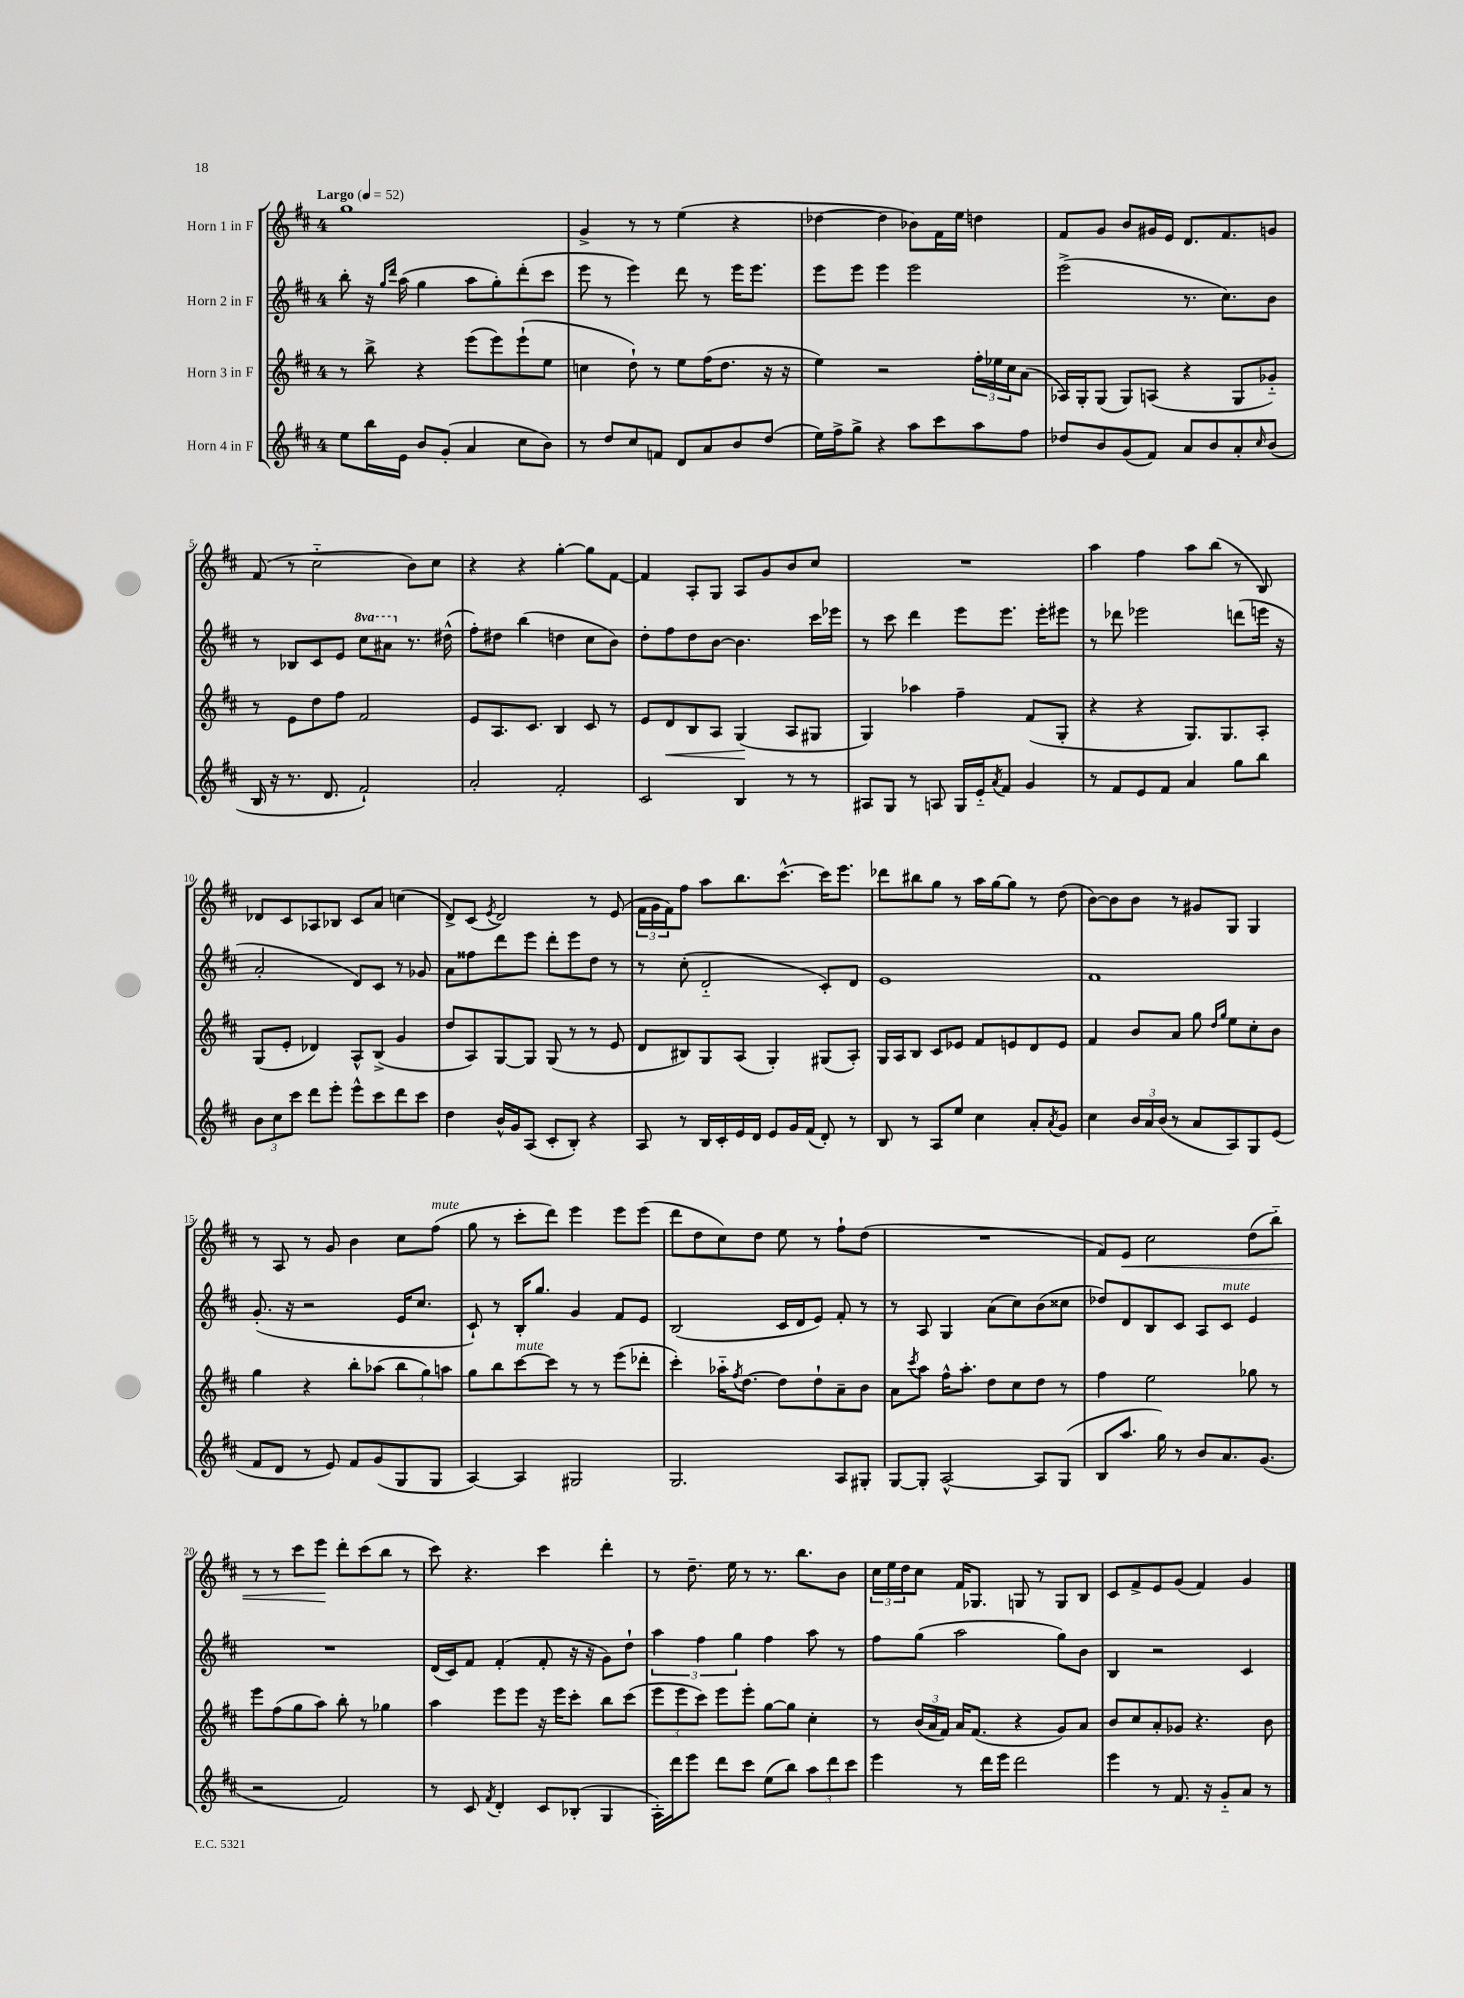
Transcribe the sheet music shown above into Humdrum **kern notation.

**kern	**kern	**kern	**kern
*staff4	*staff3	*staff2	*staff1
*clefG2	*clefG2	*clefG2	*clefG2
*k[f#c#]	*k[f#c#]	*k[f#c#]	*k[f#c#]
*M4/4	*M4/4	*M4/4	*M4/4
*MM52	*MM52	*MM52	*MM52
8ee\L	8r	8bb'\	1gg
16bb\L	8bb^\	16r	.
.	.	16qqgg/LL	.
.	.	16qqddd/JJ	.
16e\JJ	.	(16aa\	.
8b/L	4r	4gg\	.
(8g'/J	.	.	.
4a/	(8eee\L	8aa\L	.
.	8eee\)	8gg'\)	.
8cc#\L	(8eee`\	(8ddd'\	.
8b\J)	8ee\J	8ccc#\J	.
=	=	=	=
8r	4cc\	8eee\	4g^/
8dd/L	.	8r	.
8cc#/	8dd`\)	4eee\)	8r
8f/J	8r	.	8r
8d/L	8ee\L	8ddd\	(4ee\
8a/	(16ff#\K	8r	.
.	8.dd\J	.	.
8b/	.	16eee\LK	4r
.	.	8.eee\J	.
(8dd/J	16r	.	.
.	16r	.	.
=	=	=	=
16ee\LL)	4ee\)	8eee\L	[4dd-\
16ff#^\J	.	.	.
8gg^\J	.	8eee\J	.
4r	2r	4eee\	4dd-\]
8aa\L	.	2eee\	8b-\L)
8ccc#\	.	.	16f#\L
.	.	.	16ee\JJ
8aa\	24ff#'\LL	.	4dd\
.	24ee-\	.	.
.	24cc#\J	.	.
8ff#\J	(8a\J	.	.
=	=	=	=
8dd-/L	16A-/LL)	(2eee^\	8f#/L
.	16G'/J	.	.
8b/	(8G/J	.	8g/J
(8g/	8G/L)	.	8b/L
8f#/J)	(8A/J	.	16g#/L
.	.	.	16e/JJ
8a/L	4r	8.r	8.d/L
8b/	.	.	.
.	.	8.cc#\L)	8.f#/
8a'/	8G/L	.	.
16qqcc#/	.	.	.
(8b/J	8g-'~/J)	8b\J	8g/J
=	=	=	=
16B/	8r	8r	(8f#/
16r	.	.	.
8.r	8e\L	8B-/L	8r
.	8dd\	8c#/	2cc#'~\
8.d/	.	.	.
.	8ff#\J	8e/J	.
2f#`/)	2f#/	8ccc#\L	.
.	.	8aa#\J	.
.	.	8.r	8b\L)
.	.	.	8cc#\J
.	.	(16dd#^^\	.
=	=	=	=
2a'/	8e/L	8ff#'\L)	4r
.	8.A/	8dd#\J	.
.	.	(4bb\	4r
.	8.c#/J	.	.
2f#'/	4B/	4dd\	[4gg'\
.	8c#/	8cc#\L	8gg\]L
.	8r	8b\J)	[8f#\J
=	=	=	=
2c#/	8e/L	8dd'\L	4f#/]
.	8d/	8ff#\	.
.	8B/	8dd\	8A'/L
.	8A/J	[8b\J	8G/J
4B/	(4G/	4.b\]	8A/L
.	.	.	8g/
8r	8A/L	.	8b/
8r	8G#/J	16ccc#\LL	8cc#/J
.	.	16eee-\JJ	.
=	=	=	=
8A#/L	4G/)	8r	1r
8G/J	.	8ccc#\	.
8r	4aa-\	4ddd\	.
8A/	.	.	.
16G/LL	4ff#~\	8eee\L	.
16e'~/J	.	.	.
8qa/	.	.	.
8f#/J	.	8.eee\J	.
4g/	(8f#/L	.	.
.	.	16eee'\LK	.
.	8G'/J	8eee#\J	.
=	=	=	=
8r	4r	8r	4aa\
8f#/L	.	8ddd-\	.
8e/	4r	2eee-\	4ff#\
8f#/J	.	.	.
4a/	8.G/L)	.	8aa\L
.	.	.	(8bb\J
.	8.G/	.	.
8gg\L	.	(8ddd\L	8r
8bb\J	8A'/J	16eee\Jk	8B/)
.	.	16r	.
=	=	=	=
12b\L	(8G/L	2a'/	8d-/L
12cc#\	.	.	.
.	8e'/J	.	8c#/
12ccc#\J	.	.	.
8ddd\L	4d-/)	.	8A-/
8eee'\J	.	.	8B-/J
8eee^^\L	8A^^/L	8d/L)	8c#/L
8ccc#\	(8B^/J	8c#/J	8a/J
8ddd\	4g/	8r	(4cc\
8ccc#\J	.	8g-/	.
=	=	=	=
4dd\	8dd/L	8a\L	8d^/L)
.	8A/)	8ff##\	(8c#/J
.	.	.	8qe/
16b^^/LL	[8G/	8ddd\	2d/)
16g/J	.	.	.
(8A/J	8G/]J	8eee\J	.
8c#'/L	(8G/	8ddd'\L	.
8B'/J)	8r	8eee\	.
4r	8r	8dd\J	8r
.	8e/	8r	(8e/
=	=	=	=
8A/	8d/L	8r	24f#\LL
.	.	.	24g\
.	.	.	24f#\J)
8r	8B#/)	(8cc#'\	8ff#\J
16B/LL	8G/	2d'~/	8aa\L
16c#'/	.	.	.
16e/	(8A/J	.	8.bb\
16d/JJ	.	.	.
8e/L	4G'/)	.	.
.	.	.	[8.ccc#^^\J
16g/L	.	.	.
(16f#/JJ	.	.	.
8d'/)	(8G#/L	8c#'/L)	16ccc#\]LK
.	.	.	8.eee\J
8r	8A'/J)	8d/J	.
=	=	=	=
8B/	16G/LL	1e	8ddd-\L
.	16A/J	.	.
8r	8B/J	.	8bb#\
8A/L	8c#/L	.	8gg\J
8ee/J	8e-/J	.	8r
4cc#\	8f#/L	.	16aa\LL
.	.	.	[16gg\J
.	8e/	.	8gg\]J
8a'/L	8d/	.	8r
8qa/	.	.	.
8g/J	8e/J	.	(8dd\
=	=	=	=
4cc#\	4f#/	1f#	[8b\L)
.	.	.	8b\]
24b/LL	8b/L	.	8b\J
24a/	.	.	.
(24b/JJ	.	.	.
8r	8a/J	.	8r
8a/L	8gg\	.	8g#/L
.	16qqdd/LL	.	.
.	16qqgg/JJ	.	.
8A/)	8ee\L	.	8G/J
8G/	8cc#'\	.	4G/
(8e/J	8b\J	.	.
=	=	=	=
8f#/L	4gg\	(8.g'/	8r
8d/J	.	.	8A/
.	.	16r	.
8r	4r	2r	8r
8e/)	.	.	8g/
8f#/L	8bb'\L	.	4b\
(8g/	(8aa-\J	.	.
8G/	12bb\L	16e/LK	8cc#\L
.	.	8.cc#/J	.
.	12gg\)	.	.
8G/J	.	.	(8ff#\J
.	12aa\J	.	.
=	=	=	=
[4A/)	8gg\L	8c#`/)	8gg\
.	8bb\	8r	8r
4A/]	[8ccc#\	16B'/LK	8ccc#'\L
.	.	8.gg/J	.
.	8ccc#\]J	.	8ddd\J)
2G#/	8r	4g/	4eee\
.	8r	.	.
.	(8eee\L	8f#/L	8eee\L
.	8ddd-'\J	8e/J	(8eee\J
=	=	=	=
2.G/	4ccc#'\)	(2B/	8ddd\L
.	.	.	8dd\
.	16aa-'~\LK	.	8cc#\)
.	8qff#/	.	.
.	[8.dd\J	.	.
.	.	.	8dd\J
.	8dd\]L	16c#/LL	8ee\
.	.	16d/J	.
.	8dd`\	8e/J)	8r
8A/L	8a~\	8f#'/	8ff#`\L
8G#'/J	8b\J	8r	(8dd\J
=	=	=	=
[8G/L	8a\L	8r	1r
.	8qccc#/	.	.
8G'/]J	8aa\J	8A/	.
[2A^^/	16ff#^^\LK	4G/	.
.	8.aa'\J	.	.
.	8dd\L	(8a\L	.
.	8cc#\	8cc#\)	.
8A/]L	8dd\J	(8b\	.
(8G/J	8r	8cc##\J	.
=	=	=	=
8B/L	4ff#\	8dd-/L)	8f#/L)
8.aa/J	.	8d/	8e/J
.	2ee\	8B/	2cc#\
16gg\)	.	.	.
8r	.	8c#/J	.
8b/L	.	8A/L	.
8.a/	.	8c#/J	.
.	8gg-\	4e/	(8dd\L
(8.g/J	.	.	.
.	8r	.	8bb'~\J)
=	=	=	=
2r	8eee\L	1r	8r
.	(8ff#\	.	8r
.	8gg\	.	8ccc#\L
.	8aa\J)	.	8eee\J
2f#/)	8bb'\	.	8ddd'\L
.	8r	.	(8ccc#\
.	4gg-\	.	8bb\J
.	.	.	8r
=	=	=	=
8r	4aa\	(16d/LL	8ccc#\)
.	.	16c#/J)	.
8c#/	.	8f#/J	4.r
8qf#/	.	.	.
4d'/	8eee\L	(4f#'/	.
.	8eee\J	.	.
8c#/L	16r	8f#'/	4ccc#\
.	16eee\LK	.	.
(8B-'/J	8ccc#'\J	16r	.
.	.	16r	.
4G/	8bb\L	8g\L)	4ddd'\
.	(8ccc#\J	8dd`\J	.
=	=	=	=
16A'\LL)	12eee\L	6aa\	8r
16ddd\J	.	.	.
.	12eee\	.	.
8eee\J	.	.	8.dd~\
.	12ccc#\J)	6ff#\	.
8ddd\L	8eee\L	.	.
.	.	.	16ee\
.	.	6gg\	.
8ccc#\J	8eee'\J	.	8r
(8ee\L	[8gg\L	4ff#\	8.r
8bb\J)	8gg\]J	.	.
.	.	.	8.bb\L
12aa\L	4cc#'\	8aa\	.
12ddd\	.	.	.
.	.	8r	8b\J
12ccc#\J	.	.	.
=	=	=	=
4eee\	8r	8ff#\L	24cc#\LL
.	.	.	24ee\
.	.	.	24dd\J
.	(24b/LL	(8gg\J	8cc#\J
.	24a/	.	.
.	24f#/JJ)	.	.
8r	16a/LK	2aa\	16f#/LK
.	(8.f#/J	.	8.G-/J
16ddd\LL	.	.	.
16eee\JJ	.	.	.
2ddd\	4r	.	8G/
.	.	.	8r
.	8g/L)	8gg\L)	8G/L
.	8a/J	8b\J	8B/J
=	=	=	=
4eee\	8b/L	4B/	8c#/L
.	8cc#/	.	8f#^/
8r	8a'/	2r	8e/
8.f#/	8g-/J	.	(8g/J
.	4.r	.	4f#/)
16r	.	.	.
8g'~/L	.	.	.
8a/J	.	4c#/	4g/
8r	8b\	.	.
==	==	==	==
*-	*-	*-	*-
